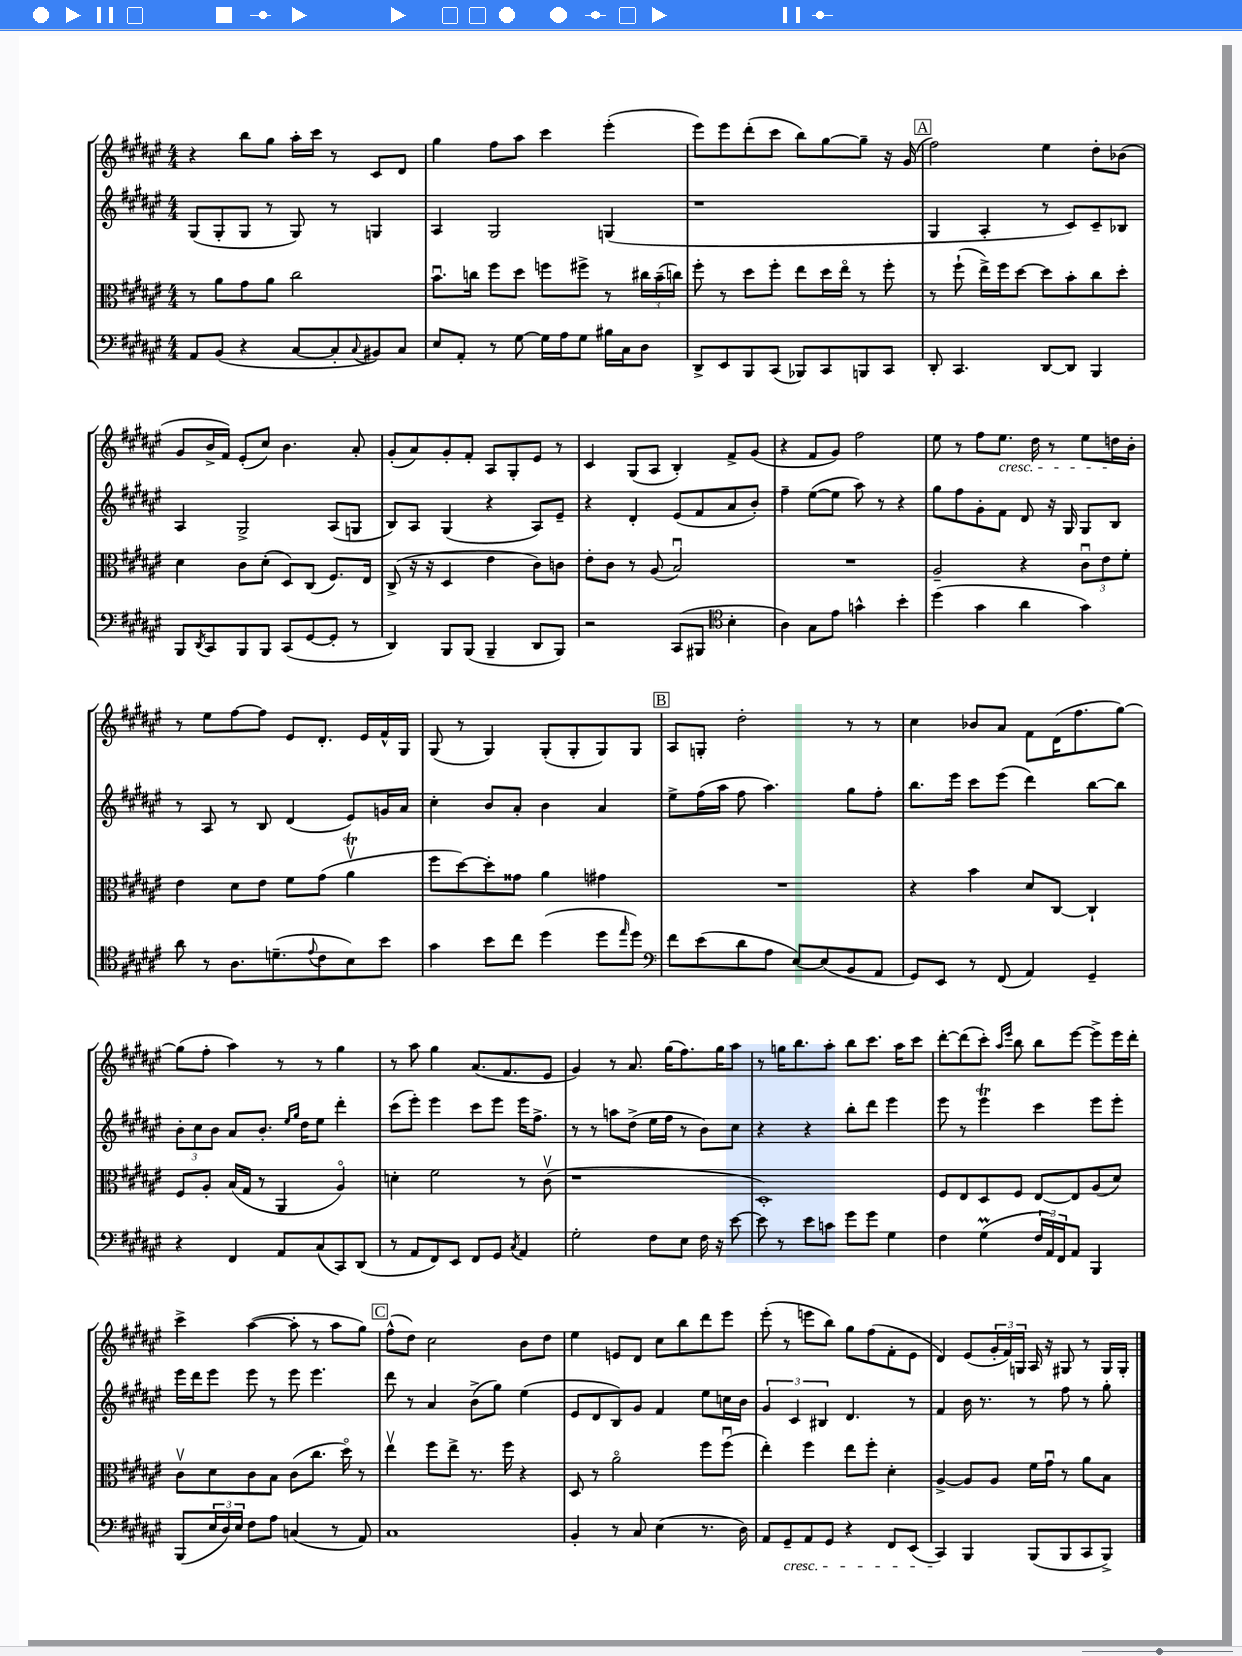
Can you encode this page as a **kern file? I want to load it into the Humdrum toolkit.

**kern	**kern	**kern	**kern
*staff4	*staff3	*staff2	*staff1
*clefF4	*clefC3	*clefG2	*clefG2
*k[f#c#g#d#a#e#]	*k[f#c#g#d#a#e#]	*k[f#c#g#d#a#e#]	*k[f#c#g#d#a#e#]
*M4/4	*M4/4	*M4/4	*M4/4
8AA#/L	8r	(8G#/L	4r
(8BB/J	8a#\L	8G#'/	.
4r	8g#\	8G#/J	8bb\L
.	8a#\J	8r	8gg#\J
[8C#/L	2cc#\	8G#/)	16aa#'\LL
.	.	.	16ccc#\JJ
8C#'/]	.	8r	8r
8qqC#/	.	.	.
8BB#/)	.	4G/	8c#/L
8C#/J	.	.	8d#/J
=	=	=	=
8E#/L	8.bu\L	4A#/	4gg#\
8AA#'/J	.	.	.
.	16cc\Jk	.	.
8r	8ff#\L	2G#/	8ff#\L
[8G#\	8dd#\J	.	8aa#\J
16G#\]LL	8ff\L	.	4ccc#\
16A#\J	.	.	.
8G#\J	8ff#^\J	.	.
16B#\LL	8r	(4G/	(4eee#'\
16C#\J	.	.	.
8D#\J	24cc#\LL	.	.
.	(24b~\	.	.
.	24cc\JJ)	.	.
=	=	=	=
8DD#^/L	8ff#'\	1r	8eee#\L)
8EE#/	8r	.	8eee#\
8BBB/	8dd#\L	.	(8ddd#'\
(8CC#/J	8ff#'\J	.	8ccc#\J
8BBB-/L)	8ee#\L	.	8bb\L)
8CC#/	16dd#\L	.	[8gg#\
.	16ee#o\JJ	.	.
8BBB/	8r	.	8gg#~\]J
8CC#/J	8ff#'\	.	16r
.	.	.	(16g#/
=	=	=	=
8DD#'/	8r	4G#/	2ff#\)
4.CC#/	(8ff#`\	.	.
.	16ee#^\LL)	4A#'/	.
.	16ff#\J	.	.
.	[8dd#\J	.	.
[8DD#/L	8dd#\]L	8r	4ee#\
8DD#/]J	8b'\	8c#/L)	.
4BBB/	8cc#\	8c#~/	8dd#'\L
.	8dd#'\J	8B-/J	(8b-\J
=	=	=	=
8BBB/L	4d#\	4A#/	8g#/L
8qDD#/	.	.	.
8CC#/	.	.	16b^/L
.	.	.	16f#/JJ)
8BBB/	8c#\L	2G#^/	(8e#'/L
8BBB/J	(8d#'\J	.	8cc#/J)
(8CC#/L	8D#/L)	.	4.b\
[8GG#/	(8C#/J	.	.
8GG#'/]J	8.F#/L)	(8A#/L	.
8r	.	8G/J	8a#'/
.	16E#/Jk	.	.
=	=	=	=
4DD#/)	(8C#^/	8B/L)	(8g#'/L
.	16r	8A#/J	8a#/)
.	16r	.	.
8BBB/L	4D#/	(4G#/	8g#'/
(8BBB/J	.	.	8f#'/J
4BBB~/	4e#\	4r	8A#/L
.	.	.	8G#'/
8DD#/L	8c#\L)	8A#/L)	8e#/J
8BBB/J)	8c\J	8e#~/J	8r
=	=	=	=
2r	8e#'\L	4r	4c#/
.	8c#\J	.	.
.	8r	4d#'/	(8G#/L
.	(8A#/	.	8A#/J
(8CC#/L	2Bu/)	(8e#/L	4B'/)
8BBB#/J	.	8f#/	.
*clefC4	*	*	*
4B'\	.	8a#/	8f#^/L
.	.	8b'/J)	(8g#/J
=	=	=	=
4A#\)	1r	4ff#~\	4r
8G#\L	.	([8ee#\L	8f#/L
8e#\J	.	8ee#\]J	8g#/J)
4g^^\	.	8aa#\)	2ff#\
.	.	8r	.
4b'\	.	4r	.
=	=	=	=
(4dd#\	2A#~/	8gg#\L	8ee#\
.	.	8ff#\	8r
4g#\	.	8g#'\	8ff#\L
.	.	8f#\J	8.ee#\J
4a#\	4r	8d#/	.
.	.	.	16dd#\
.	.	16r	8r
.	.	16G#/	.
4g#\)	12c#u\L	8G#/L	8ee#\L
.	12e#\	.	.
.	.	8B/J	16dd\L
.	12f#'\J	.	.
.	.	.	16b'\JJ
=	=	=	=
8a#\	4e#\	8r	8r
8r	.	8A#/	8ee#\L
8.A#\L	8d#\L	8r	[8ff#\
.	8e#\J	8B/	8ff#\]J
(8.d~\	.	.	.
.	8f#\L	(4d#/	8e#/L
8qqe#/	.	.	.
8c#\	(8g#\J	.	8.d#'/J
8B\)	4a#v\	8e#/L)	.
.	.	.	16e#/LL
8b\J	.	16g/L	16f#^^/
.	.	16a#/JJ	16G#/JJ
=	=	=	=
4g#\	8ff#\L	4cc#'\	(8G#/
.	[8dd#\)	.	8r
8b\L	8dd#'\]	8b/L	4G#/)
8cc#\J	8g##\J	8a#'/J	.
(4dd#\	4a#\	4b\	(8G#'/L
.	.	.	8G#'/
8dd#\L	4g#\	4a#/	8G#/)
16qqee#/	.	.	.
8dd#\J)	.	.	8G#/J
=	=	=	=
*clefF4	*	*	*
8f#\L	1r	8ee#^\L	8A#/L
(8e#\	.	(16ff#\L	8G'/J
.	.	16aa#\JJ	.
8d#\	.	8ff#\	2dd#'\
8A#\J	.	4.aa#\)	.
[8E#/L)	.	.	.
(8E#/]	.	.	.
8BB/	.	8gg#\L	8r
8AA#/J	.	8ff#'\J	8r
=	=	=	=
8GG#/L)	4r	8.bb\L	4cc#\
8EE#/J	.	.	.
.	.	16eee#\Jk	.
8r	4b\	8ccc#\L	8b-/L
(8FF#/	.	(8eee#\J	8a#/J
4AA#/)	8d#/L	4ddd#\)	8f#\L
.	[8C#/J	.	(16d#\K
.	.	.	8.ff#\
4GG#~/	4C#`/]	[8bb\L	.
.	.	8bb\]J	[8gg#\J)
=	=	=	=
4r	8F#/L	12b'\L	(8gg#\]L
.	.	12cc#\	.
.	8A#'/J	.	8ff#'\J
.	.	12b\J	.
4FF#/	(16B/LL	8a#/L	4aa#\)
.	16G#/JJ	.	.
.	8r	8.b'/J	.
8AA#/L	4AA#/	.	8r
.	.	16qqee#/LL	.
.	.	16qqgg#/JJ	.
.	.	16dd#\LK	.
(8C#/	.	8ee#\J	8r
8CC#/)	4A#o/)	4ddd#'\	4gg#\
(8DD#/J	.	.	.
=	=	=	=
8r	4d'\	(8ccc#\L	8r
8AA#/L	.	8eee#'\J)	8aa#\
8FF#/)	2f#\	4eee#\	4gg#\
8EE#/J	.	.	.
8FF#/L	.	8ccc#\L	(8.a#/L
8GG#/J	.	8eee#\J	.
.	.	.	8.f#/
8qC#/	.	.	.
4AA#/	8r	16eee#\LK	.
.	.	8.ff#^\J	.
.	(8c#v\	.	8e#/J
=	=	=	=
2G#'\	1r	8r	4g#/)
.	.	8r	.
.	.	8aa\L	8r
.	.	(8dd#^\J	8.a#/
8F#\L	.	16ee#\LL	.
.	.	16ff#\JJ	(16gg#\LK
8E#\J	.	8r	8.ff#\)
16F#\	.	8b\L)	.
16r	.	.	16gg#\K
[8e#\	.	8cc#\J	8aa#\J
=	=	=	=
8e#\]	1D#')	4r	8r
8r	.	.	16gg\LK
.	.	.	8.bb\
8e#\L	.	4r	.
8c\J	.	.	8aa#'\J
8g#\L	.	8bb'\L	8bb\L
8g#\J	.	8ddd#\J	8.ccc#\J
4G#\	.	4eee#\	.
.	.	.	16aa#\LK
.	.	.	8ccc#\J
=	=	=	=
4F#\	8F#/L	8eee#\	[8ddd#'\L
.	8E#/	8r	(8ddd#\]
(4G#\	8D#/	4eee#\	8ccc#'\J)
.	.	.	16qqaa#/LL
.	.	.	16qqeee#/JJ
.	8F#/J	.	8bb\
24F#/LL	[8E#/L	4ccc#\	8bb\L
24AA#/)	.	.	.
24FF#/J	.	.	.
8AA#/J	8E#/]	.	[8eee#\J
4BBB/	(8A#/	8eee#\L	8eee#^\]L
.	8d#/J)	8eee#'\J	16eee#\L
.	.	.	16ddd#'\JJ
=	=	=	=
(8BBB/L	8c#v\L	16eee#\LL	4ccc#^\
.	.	16ddd#\J	.
24E#/L	8d#\	8eee#\J	.
24D#/)	.	.	.
24E#/JJ	.	.	.
8F#\L	8c#\	8eee#\	([4aa#\
8A#\J	8B\J	8r	.
(4C/	(8c#\L	8eee#\	8aa#'\]
.	8.cc#\J	4.eee#\	8r
8r	.	.	8aa#\L
.	16dd#o\)	.	.
8AA#/)	8r	.	8gg#\J)
=	=	=	=
1C#	4ee#v\	8ddd#\	(8ff#^^\L
.	.	8r	8dd#\J)
.	8ff#\L	4a#/	2cc#\
.	8ee#^\J	.	.
.	8.r	(8b^\L	.
.	.	8gg#\J)	.
.	16ff#\	.	.
.	4r	(4ee#\	8b\L
.	.	.	8dd#\J
=	=	=	=
4BB'/	8D#/	8e#/L	4ee#\
.	8r	8d#/	.
8r	2a#o\	8B/)	8e/L
8C#/	.	8g#/J	8d#/J
(4E#\	.	4f#/	8cc#\L
.	.	.	8bb\
8.r	8ff#\L	8ee#\L	8ddd#\
.	(8ff#u\J	16cc\L	8eee#\J
16D#\)	.	16b\JJ	.
=	=	=	=
8AA#/L	4ee#'\)	6g#/	(8eee#'\
8GG#~/	.	.	8r
.	.	6c#/	.
8AA#/	4ff#\	.	8eee\L
.	.	6B#/	.
8GG#/J	.	.	8bb\J)
4r	8ee#\L	4.d#/	8gg#\L
.	8ff#'\J	.	(8ff#\
8FF#/L	4d#'\	.	8f#'\
(8EE#/J	.	8r	8e#\J
=	=	=	=
4CC#/)	[4A#^/	4f#/	4d#/)
4BBB/	8A#/]L	16b\	(8e#/L
.	.	8.r	.
.	8A#/J	.	24g#'/L
.	.	.	24f#/)
.	.	.	24G/JJ
(8BBB/L	16f#\LL	8r	16A#/
.	16g#u\JJ	.	16r
8BBB/	8r	8ff#\	8G#/
8CC#/	8a#\L	8r	8r
8BBB^/J)	8B\J	8gg#'\	16G#/LL
.	.	.	16G#'/JJ
==	==	==	==
*-	*-	*-	*-
